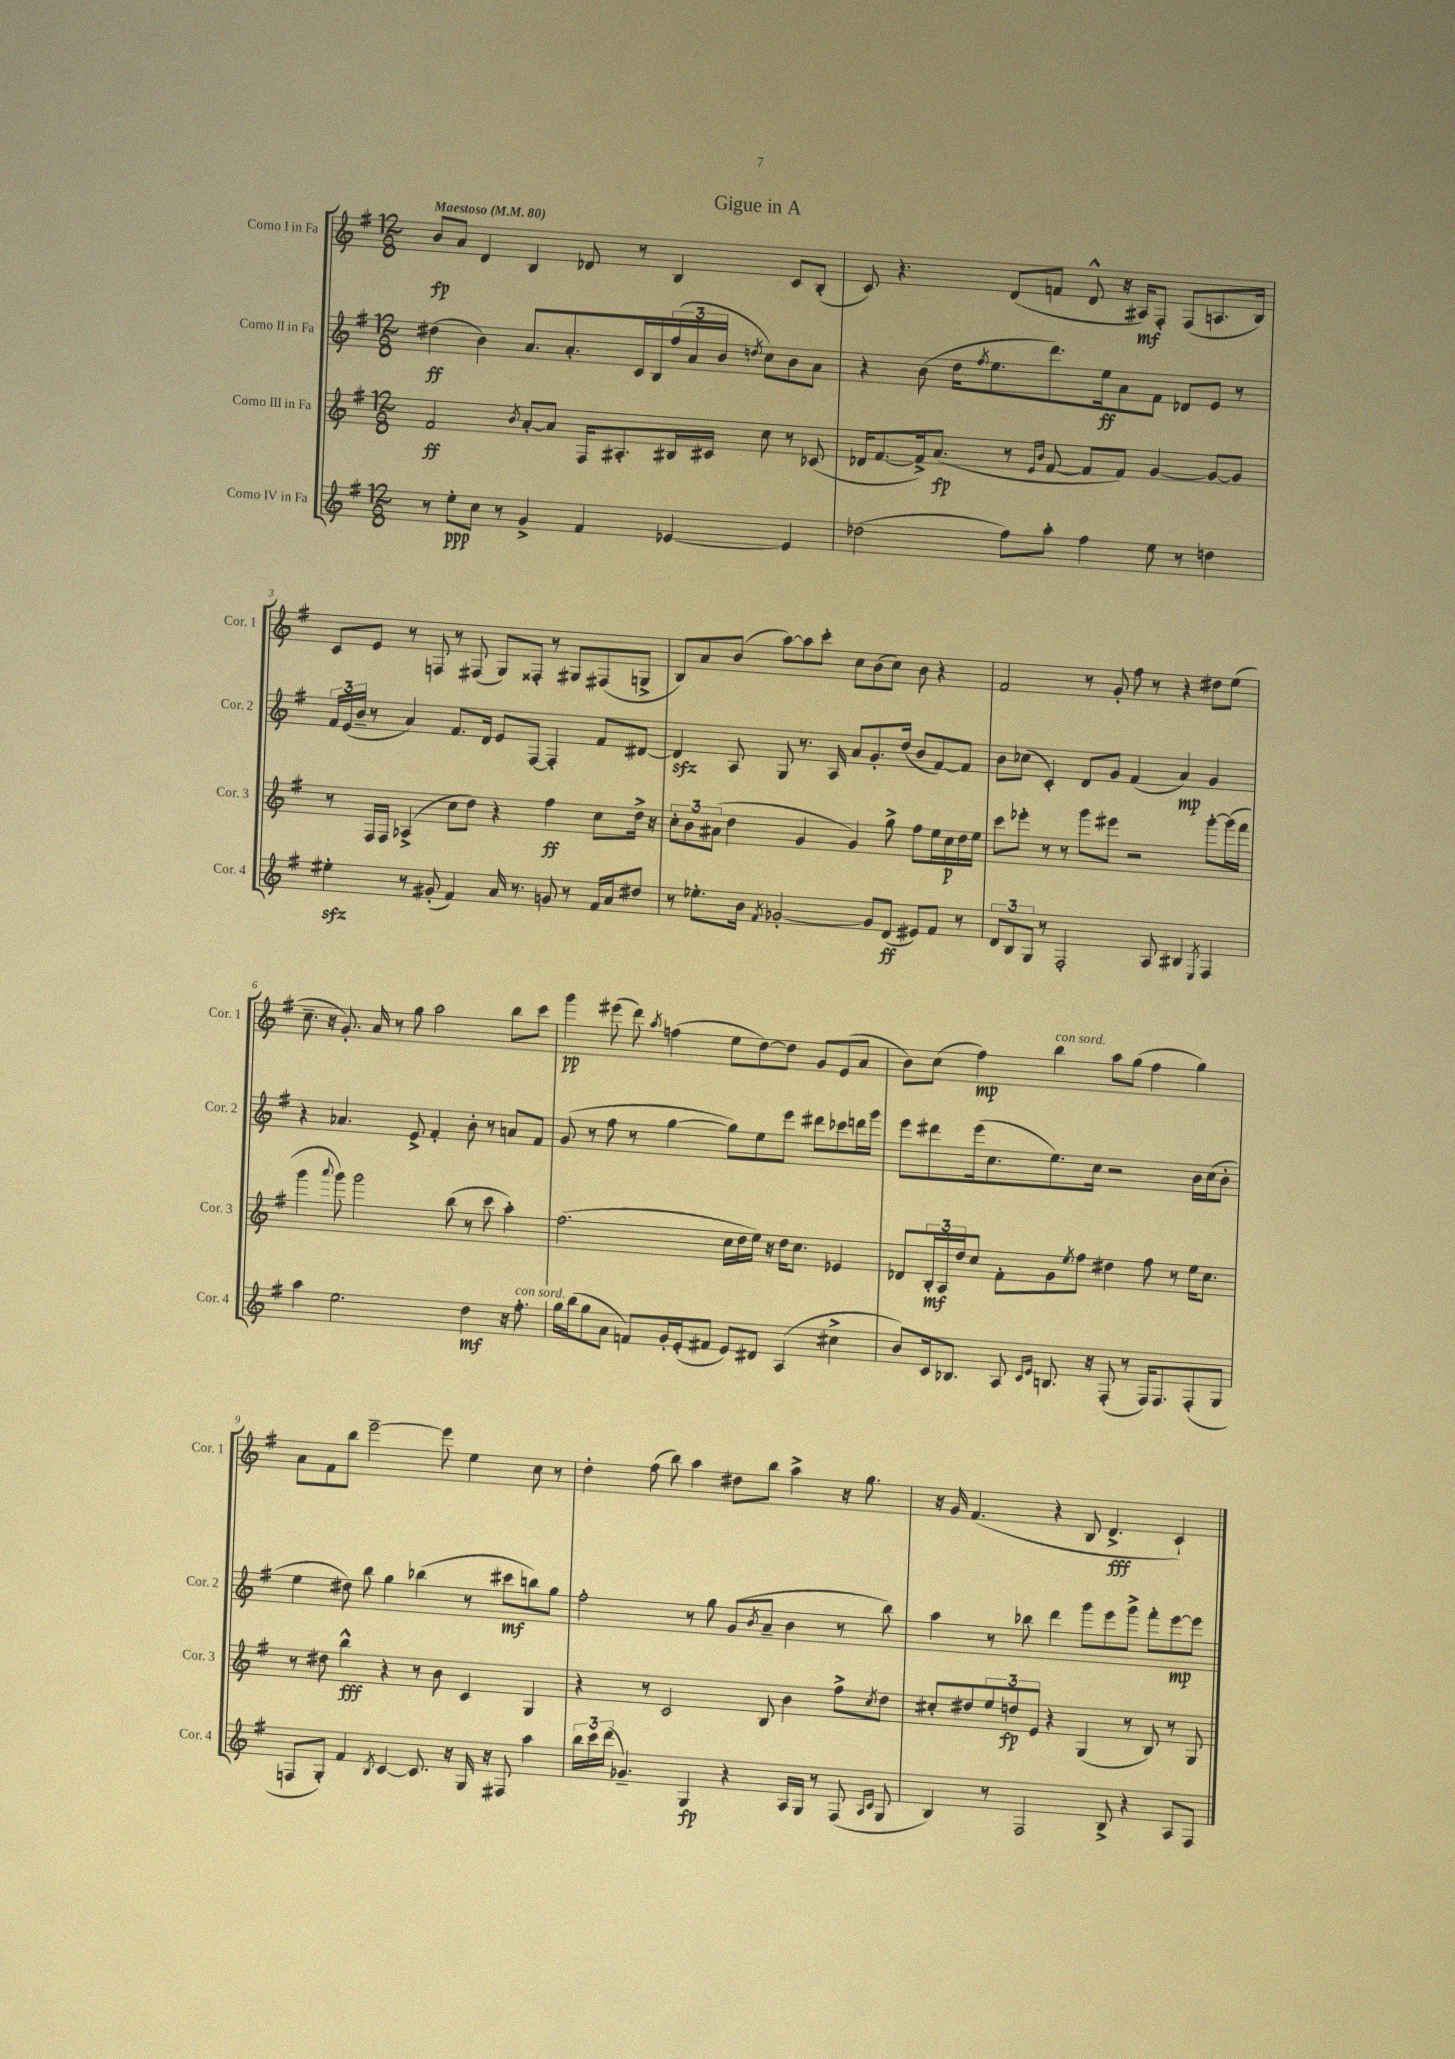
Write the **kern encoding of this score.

**kern	**kern	**kern	**kern
*staff4	*staff3	*staff2	*staff1
*clefG2	*clefG2	*clefG2	*clefG2
*k[f#]	*k[f#]	*k[f#]	*k[f#]
*M12/8	*M12/8	*M12/8	*M12/8
*MM80	*MM80	*MM80	*MM80
8r	2f#	(4dd#	8b
8ee'	.	.	8a
8cc	.	4b)	4d
8r	.	.	.
.	8qb	.	.
4g^	[8a'	8.a	4B
.	8a]	.	.
.	.	8.a'	.
4f#	16F#	.	8d-
.	8.A#'	.	.
.	.	16c	8r
.	.	16B	.
[4e-	16B#	(24ff#	4B
.	.	24a	.
.	16c#	.	.
.	.	24b	.
.	.	8qdd	.
.	8cc	8cc)	.
4e-]	8r	8b	8c
.	(8c-	8a	(8B'
=	=	=	=
(2dd-	16d-	4r	8c)
.	[8.f#	.	.
.	.	.	4.r
.	16f#^])	(8b	.
.	(8.a	.	.
.	.	16dd	.
.	.	8qff#	.
.	.	8.ee	.
8ff#)	8r	.	(8d
.	16qqe	.	.
.	16qqb	.	.
8aa'	[8f#	8.ddd)	8f
4ff#	8f#]	.	8d^^
.	.	16ee	.
.	8f#)	8a	16r
.	.	.	16A#)
8ee	[4g	8f#	8F#'
8r	.	8d-	(8F#
4dd	8g_	8e	8.A
.	8g]	8r	.
.	.	.	16B)
=	=	=	=
4ee#'	8r	24f#	8c
.	.	(24e	.
.	.	24b~	.
.	16F#	8r	8e
.	16F#	.	.
8r	(4A-^	4a)	8r
(8g#'	.	.	8F
4f#)	8cc	8.f#	8r
.	8dd)	.	(8F#
.	.	16d	.
16a	4r	8e	8G)
8.r	.	.	.
.	.	[8F#	8F##'
8g	4ff#	4F#']	8r
8r	.	.	8G#
16f#	8cc	8f#	(8F#
16a	.	.	.
8dd#	16dd^	[8d#	8G^
.	16r	.	.
=	=	=	=
8r	12cc'	4d#]	8B)
.	12b	.	.
8.ee-'	.	.	8a
.	(12a#	.	.
.	4dd	8A	(8b
16b	.	.	.
8qf#	.	.	.
[2g-'	.	8G	[8aa)
.	4g	8.r	8aa]
.	.	.	8ccc'
.	.	16A	.
.	4g)	8a	8cc
8g-]	.	8.g'	(8b
(8d	8gg^	.	8cc)
.	.	(16dd	.
8e#)	8ff#	8b	8b
8f#	16ee	[8f#)	4r
.	16cc	.	.
8r	16dd	8f#]	.
.	16ee	.	.
=	=	=	=
12d	8ccc	8b	2f#
12B	.	.	.
.	8eee-'	(8cc-	.
12G	.	.	.
8r	8r	4c')	.
2F#'	8r	.	.
.	8ggg	8d	8r
.	8eee#	8g	8g'
.	2r	(4f#	8ff#
8A	.	.	8r
4B#	.	4a)	4r
8qE	.	.	.
4F#	[8ggg'	4g	8dd#
.	(16ggg]	.	(8ee
.	16fff#	.	.
=	=	=	=
4aa	4ggg	4r	8.cc~
.	.	.	16r
.	8qqaaa	.	.
2.ee	8ggg)	4.a-	8.g')
.	2ggg	.	.
.	.	.	16a
.	.	.	8r
.	.	8e^	8gg
.	.	4f#'	2aa
.	(8bb	.	.
4dd	8r	8b'	.
.	8ccc	8r	.
16r	4aa')	8a	8bb
8.ff#'	.	.	.
.	.	8f#	8ccc
=	=	=	=
16gg	(2.ff#	(8g	4ggg
(16bb	.	.	.
8gg	.	8r	.
8a	.	8ff#	(8eee#
8f)	.	8r	8ddd)
.	.	.	8qaa
16g'	.	[4gg	(4ff
(16e'	.	.	.
8f#	.	.	.
8e)	16cc	8gg])	8ee
.	16dd	.	.
8d#	16ee)	8ee	[8dd)
.	16r	.	.
(4A	16dd	8eee	8dd]
.	8.cc	.	.
.	.	8ddd#	8g
4cc#^	4e-	8ccc-	(8e
.	.	16ddd	8a
.	.	16ggg	.
=	=	=	=
8b)	8d-	8eee	8b)
16c	24B'	8ddd#	(8cc
.	24A	.	.
8.B-	.	.	.
.	24dd	.	.
.	8cc	(16eee	4ff#)
.	.	8.cc	.
8A	8f#'	.	.
16qqc	.	.	.
16qqe	.	.	.
8.B	8g	8.ee)	4bb
.	8qee	.	.
.	8ff#	.	.
16r	.	16cc	.
(8F#'	4dd#	2r	8aa
8r	.	.	(8gg
16F#)	8ff#	.	4ff#
8.F#	.	.	.
.	8r	.	.
(8F#'	16ee	16b	4gg)
.	8.cc	(16cc	.
8G	.	8b'	.
=	=	=	=
8F	8r	4ee	8a
8G')	8dd#	.	8f#
4f#	4bb^^	8dd#)	8bb
.	.	8bb	[2eee~
8qB	.	.	.
[4c	4r	4gg	.
8.c]	8r	(4bb-	.
.	8b	.	8eee]
16r	.	.	.
16G	4c	8r	4ee
16r	.	.	.
8F#	.	8ccc#	.
4aa	4G	8bb)	8cc
.	.	8gg	8r
=	=	=	=
24bb	4r	2ff#'	4dd'
24ccc	.	.	.
(24ddd	.	.	.
4.g-~)	.	.	.
.	8r	.	(8ff#
.	2c	.	8bb)
4G	.	8r	4aa
.	.	8gg	.
4r	.	(8g	8dd#
.	.	8qb	.
.	8B	8a~	8bb
16A	4b	4b	4aa^
16G	.	.	.
8r	.	.	.
(8F#	8ff#^	8r	16r
.	.	.	8.gg
16qqA	.	.	.
16qqc	8qcc	.	.
8G	8dd	8bb)	.
=	=	=	=
4B)	8cc#'	4aa	16r
.	.	.	16g
.	8dd#	.	(4.f#
8r	12ee	8r	.
.	12dd	.	.
2F#	.	8bb-	.
.	12e	.	.
.	4r	4ddd	4r
.	(4G	8ggg	8B
8B^	.	8eee	4.d^
4r	8r	8ggg^	.
.	8B)	8fff#'	.
8A	8r	[8eee	4c`)
8F#	8G	8eee]	.
==	==	==	==
*-	*-	*-	*-
